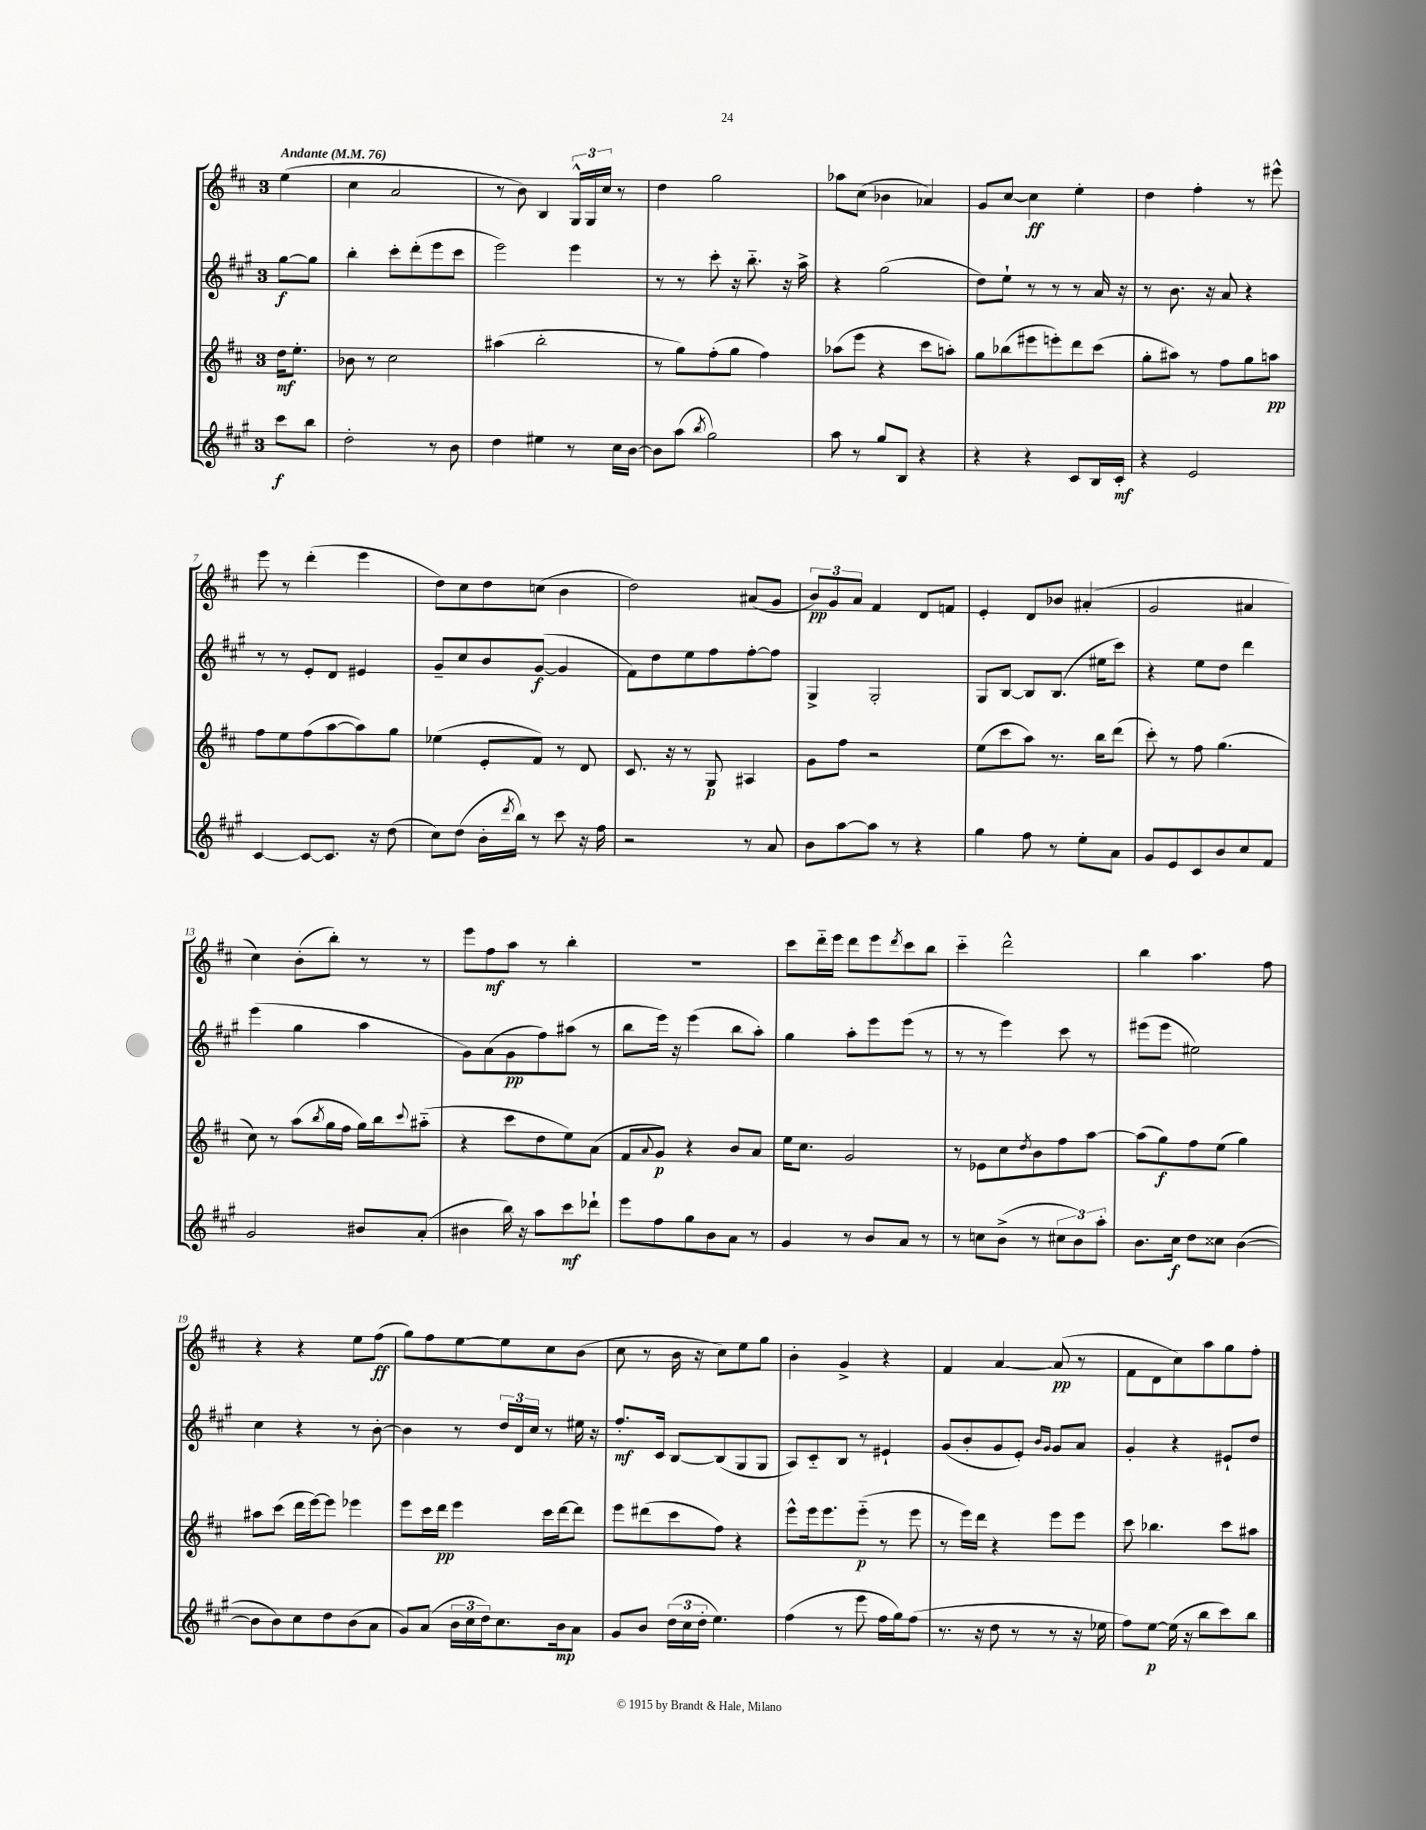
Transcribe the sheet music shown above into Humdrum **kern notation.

**kern	**dynam	**kern	**dynam	**kern	**dynam	**kern	**dynam
*part4	*part4	*part3	*part3	*part2	*part2	*part1	*part1
*staff4	*staff4	*staff3	*staff3	*staff2	*staff2	*staff1	*staff1
*clefG2	*	*clefG2	*	*clefG2	*	*clefG2	*
*k[f#c#g#]	*	*k[f#c#]	*	*k[f#c#g#]	*	*k[f#c#]	*
*M3/4	*	*M3/4	*	*M3/4	*	*M3/4	*
*MM76	*	*MM76	*	*MM76	*	*MM76	*
=	=	=	=	=	=	=	=
!	!	!	!	!	!	!LO:TX:a:B:t=Andante	!
8ccc#\L	f	16dd\KL	mf	[8gg#\L	f	(4ee\	.
.	.	8.ee'\J	.	.	.	.	.
8bb\J	.	.	.	8gg#\J]	.	.	.
=1	=1	=1	=1	=1	=1	=1	=1
2dd'\	.	8b-X\	.	4bb'\	.	4cc#\	.
.	.	8r	.	.	.	.	.
.	.	2cc#\	.	8ccc#'\L	.	2a/	.
.	.	.	.	(8ddd'\	.	.	.
8r	.	.	.	8eee\	.	.	.
8b\	.	.	.	8ccc#\J	.	.	.
=2	=2	=2	=2	=2	=2	=2	=2
4dd\	.	(4aa#X\	.	2eee\)	.	8r	.
.	.	.	.	.	.	8b\)	.
4ee#X\	.	2bb'\	.	.	.	4B/	.
8r	.	.	.	4eee\	.	24G^^/LL	.
.	.	.	.	.	.	24G/	.
.	.	.	.	.	.	24cc#/JJ	.
16cc#\LL	.	.	.	.	.	8r	.
[16b\JJ	.	.	.	.	.	.	.
=3	=3	=3	=3	=3	=3	=3	=3
8b\L]	.	8r	.	8r	.	4dd\	.
(8aa\J	.	8gg\L)	.	8r	.	.	.
8qbb/	.	.	.	.	.	.	.
2gg#\)	.	(8ff#'\	.	8ccc#'\	.	2gg\	.
.	.	8gg\J	.	16r	.	.	.
.	.	.	.	8.bb\	.	.	.
.	.	4ff#\)	.	.	.	.	.
.	.	.	.	16r	.	.	.
.	.	.	.	16aa^\	.	.	.
=4	=4	=4	=4	=4	=4	=4	=4
8aa\	.	(8aa-X\L	.	4r	.	8aa-X\L	.
8r	.	8eee\J	.	.	.	(8cc#\J	.
8gg#/L	.	4r	.	(2gg#\	.	4b-X\	.
8B/J	.	.	.	.	.	.	.
4r	.	8ccc#\L	.	.	.	4a-X/)	.
.	.	8aan'\J)	.	.	.	.	.
=5	=5	=5	=5	=5	=5	=5	=5
4r	.	8gg\L	.	8dd\L)	.	8g/L	.
.	.	(8bb-X\	.	8ee`\J	.	[8cc#/J	.
4r	.	8eee#X\	.	8r	.	4cc#\]	ff
.	.	8eeen'\)	.	8r	.	.	.
8c#/L	.	8ddd\	.	8r	.	4ee'\	.
16B/L	.	(8ccc#\J	.	16a/	.	.	.
16c#'/JJ	mf	.	.	16r	.	.	.
=6	=6	=6	=6	=6	=6	=6	=6
4r	.	8gg'\L	.	8r	.	4dd\	.
.	.	8aa#X\J)	.	8.b\	.	.	.
2e/	.	8r	.	.	.	4ff#'\	.
.	.	.	.	16r	.	.	.
.	.	8ff#\L	.	8a/	.	.	.
.	.	8gg\	.	4r	.	8r	.
.	.	8aan\J	pp	.	.	8eee#X^^\	.
!!LO:LB:g=z
=7	=7	=7	=7	=7	=7	=7	=7
[4c#/	.	8ff#\L	.	8r	.	8eee\	.
.	.	8ee\	.	8r	.	8r	.
8c#/L_	.	(8ff#\	.	8e'/L	.	(4ddd'\	.
8.c#/J]	.	[8aa\	.	8d/J	.	.	.
.	.	8aa\])	.	4e#X/	.	4eee\	.
16r	.	.	.	.	.	.	.
(8dd\	.	8gg\J	.	.	.	.	.
=8	=8	=8	=8	=8	=8	=8	=8
8cc#\L)	.	(4ee-X\	.	8g#~/L	.	8dd\L)	.
(8dd\J	.	.	.	8cc#/	.	8cc#\	.
16b'\LL	.	8e'/L	.	8b/	.	8dd\	.
8qddd/	.	.	.	.	.	.	.
16bb\JJ)	.	.	.	.	.	.	.
8r	.	8f#/J)	.	([8g#/J	f	(8ccn\J	.
8ccc#\	.	8r	.	4g#/]	.	4b\	.
16r	.	8d/	.	.	.	.	.
16ff#\	.	.	.	.	.	.	.
=9	=9	=9	=9	=9	=9	=9	=9
2r	.	8.c#/	.	8f#\L)	.	2dd\)	.
.	.	.	.	8dd\	.	.	.
.	.	16r	.	.	.	.	.
.	.	8r	.	8ee\	.	.	.
.	.	8G/	p	8ff#\	.	.	.
8r	.	4A#X/	.	[8ff#'\	.	(8a#X/L	.
8a/	.	.	.	8ff#\J]	.	8g/J	.
=10	=10	=10	=10	=10	=10	=10	=10
8b\L	.	8g\L	.	4G#^/	.	12b/L)	pp
.	.	.	.	.	.	12g/	.
[8aa\	.	8ff#\J	.	.	.	.	.
.	.	.	.	.	.	12a/J	.
8aa\J]	.	2r	.	2G#'/	.	4f#/	.
8r	.	.	.	.	.	.	.
4r	.	.	.	.	.	8d/L	.
.	.	.	.	.	.	8fn/J	.
=11	=11	=11	=11	=11	=11	=11	=11
4gg#\	.	(8ee\L	.	8G#/L	.	4e'/	.
.	.	8ccc#\	.	[8B/J	.	.	.
8ff#\	.	8aa\J)	.	8B/L]	.	8d/L	.
8r	.	8.r	.	(8.B/J	.	8b-X/J	.
8ee'\L	.	.	.	.	.	(4a#X'/	.
.	.	16bb\KL	.	16ee#X\KL	.	.	.
8a\J	.	(8ddd\J	.	8ccc#\J)	.	.	.
=12	=12	=12	=12	=12	=12	=12	=12
8g#/L	.	8ccc#'\)	.	4r	.	2g/	.
8e/	.	8r	.	.	.	.	.
8c#/	.	8ff#\	.	8ee\L	.	.	.
8b/	.	(4.gg\	.	8dd\J	.	.	.
8cc#/	.	.	.	4ddd\	.	4a#X/	.
8f#/J	.	.	.	.	.	.	.
!!LO:LB:g=z
=13	=13	=13	=13	=13	=13	=13	=13
2g#/	.	8cc#\)	.	(4eee\	.	4cc#\)	.
.	.	8r	.	.	.	.	.
.	.	(8aa\L	.	4gg#\	.	(8b'\L	.
.	.	8qbb/	.	.	.	.	.
.	.	16gg\L	.	.	.	8bb'\J)	.
.	.	16ff#\JJ	.	.	.	.	.
8b#X/L	.	16gg\LL)	.	4aa\	.	8r	.
.	.	16bb\J	.	.	.	.	.
.	.	8qqccc#/	.	.	.	.	.
(8a'/J	.	(8aa#X\J	.	.	.	8r	.
=14	=14	=14	=14	=14	=14	=14	=14
4b#X\	.	4r	.	8g#\L)	.	8eee\L	.
.	.	.	.	(8a\	.	8ff#\	mf
16bb\)	.	8ccc#\L	.	8g#\	pp	8aa\J	.
16r	.	.	.	.	.	.	.
8aa\L	.	8dd\	.	8ff#\)	.	8r	.
8ccc#\	mf	8ee\)	.	(8aa#X\J	.	4bb'\	.
8ddd-X`\J	.	(8a\J	.	8r	.	.	.
=15	=15	=15	=15	=15	=15	=15	=15
8eee\L	.	8f#/L	.	8bb\L	.	2.r	.
.	.	8qqa/	.	.	.	.	.
8ff#\	.	8g/J)	p	16eee\Jk)	.	.	.
.	.	.	.	16r	.	.	.
8gg#\	.	4r	.	(4eee\	.	.	.
8b\	.	.	.	.	.	.	.
8a\J	.	8b/L	.	8bb\L	.	.	.
8r	.	8a/J	.	8aa'\J)	.	.	.
=16	=16	=16	=16	=16	=16	=16	=16
4g#/	.	16ee\KL	.	4gg#\	.	8ccc#\L	.
.	.	8.cc#\J	.	.	.	.	.
.	.	.	.	.	.	16ddd\L	.
.	.	.	.	.	.	16eee\JJ	.
8r	.	2g/	.	8aa'\L	.	8ddd\L	.
8b/L	.	.	.	8eee\	.	8eee\	.
.	.	.	.	.	.	8qddd/	.
8a/J	.	.	.	(8eee\J	.	8ccc#\	.
8r	.	.	.	8r	.	8bb\J	.
=17	=17	=17	=17	=17	=17	=17	=17
8r	.	8r	.	8r	.	4ccc#\	.
8ccn\L	.	8e-X\L	.	8r	.	.	.
(8b^\J	.	8cc#\	.	4eee\)	.	2ddd^^\	.
.	.	8qdd/	.	.	.	.	.
8r	.	8b\	.	.	.	.	.
12cc#X\L	.	8ff#\	.	8ccc#\	.	.	.
12b\)	.	.	.	.	.	.	.
.	.	[8aa\J	.	8r	.	.	.
12aa'\J	.	.	.	.	.	.	.
=18	=18	=18	=18	=18	=18	=18	=18
8.b\L	.	(8aa\L]	.	(8eee#X\L	.	4bb\	.
.	.	8gg\)	f	8eee#\J	.	.	.
16cc#\Jk	f	.	.	.	.	.	.
8dd\L	.	8ff#\	.	2ee#X\)	.	4.aa\	.
8cc##X\J	.	(8ee\J	.	.	.	.	.
([4b\	.	4gg\)	.	.	.	.	.
.	.	.	.	.	.	8ff#\	.
!!LO:LB:g=z
=19	=19	=19	=19	=19	=19	=19	=19
8b\L]	.	8aa#X\L	.	4cc#\	.	4r	.
8b\)	.	(8ccc#\J	.	.	.	.	.
8cc#\	.	16ddd\LL	.	4r	.	4r	.
.	.	[16eee\J)	.	.	.	.	.
8dd\	.	8eee\J]	.	.	.	.	.
(8b\	.	4eee-X\	.	8r	.	8ee\L	.
8a\J	.	.	.	[8b'\	.	(8ff#\J	ff
=20	=20	=20	=20	=20	=20	=20	=20
8g#/L)	.	8eee\L	.	4b\]	.	8gg\L)	.
(8a/J	.	16ccc#\L	.	.	.	8ff#\	.
.	.	16ddd\JJ	pp	.	.	.	.
24b\LL	.	4eee\	.	8r	.	[8ee\	.
24cc#\	.	.	.	.	.	.	.
24dd\J)	.	.	.	.	.	.	.
8.cc#\	.	.	.	24dd/LL	.	8ee\]	.
.	.	.	.	24d/	.	.	.
.	.	.	.	24cc#/JJ	.	.	.
.	.	16ccc#\LL	.	8r	.	8cc#\	.
16b\k	mp	[16ddd\J	.	.	.	.	.
8a\J	.	8ddd\J]	.	16ee#X\	.	(8b\J	.
.	.	.	.	16r	.	.	.
=21	=21	=21	=21	=21	=21	=21	=21
8g#/L	.	8eee\L	.	8.ff#'/L	mf	8cc#\	.
8b/J	.	(8ddd#X\	.	.	.	8r	.
.	.	.	.	16c#/Jk	.	.	.
(24dd\LL	.	8ccc#\	.	[8B/L	.	16b\	.
24cc#\	.	.	.	.	.	.	.
.	.	.	.	.	.	16r	.
24dd'\JJ	.	.	.	.	.	.	.
4.ee\)	.	8ff#\J)	.	(8B/]	.	8cc#\L)	.
.	.	4r	.	8G#/	.	8ee\	.
.	.	.	.	8G#/J	.	8gg\J	.
=22	=22	=22	=22	=22	=22	=22	=22
(4ff#\	.	8eee^^\L	.	8A/L)	.	4b'\	.
.	.	16eee\k	.	8c#/	.	.	.
.	.	8.eee\	.	.	.	.	.
8r	.	.	.	8B/J	.	4g^/	.
8eee\	.	(8eee\J	p	8r	.	.	.
16ff#\LL	.	8r	.	4e#X`/	.	4r	.
16gg#\J)	.	.	.	.	.	.	.
(8ff#\J	.	8eee\	.	.	.	.	.
=23	=23	=23	=23	=23	=23	=23	=23
8.r	.	8r	.	(8g#/L	.	4f#/	.
.	.	16eee\LL)	.	8b'/	.	.	.
16r	.	16ddd\JJ	.	.	.	.	.
8dd\	.	4r	.	8g#/	.	[4a/	.
8r	.	.	.	8e'/J)	.	.	.
.	.	.	.	16qqb/LL	.	.	.
.	.	.	.	16qqg#/JJ	.	.	.
8r	.	8eee\L	.	8g#/L	.	(8a/]	pp
16r	.	8eee\J	.	8a/J	.	8r	.
16ee-X\	.	.	.	.	.	.	.
=24	=24	=24	=24	=24	=24	=24	=24
8ff#\L)	.	8ccc#\	.	4g#'/	.	8f#\L	.
[8ee\J	p	4.bb-X\	.	.	.	8d\	.
(16ee\]	.	.	.	4r	.	8cc#\)	.
16r	.	.	.	.	.	.	.
8bb\L	.	.	.	.	.	8aa\	.
8ccc#\)	.	8ccc#\L	.	8e#X`/L	.	8gg\	.
8bb\J	.	8aa#X\J	.	8dd/J	.	8ff#'\J	.
==	==	==	==	==	==	==	==
*-	*-	*-	*-	*-	*-	*-	*-
